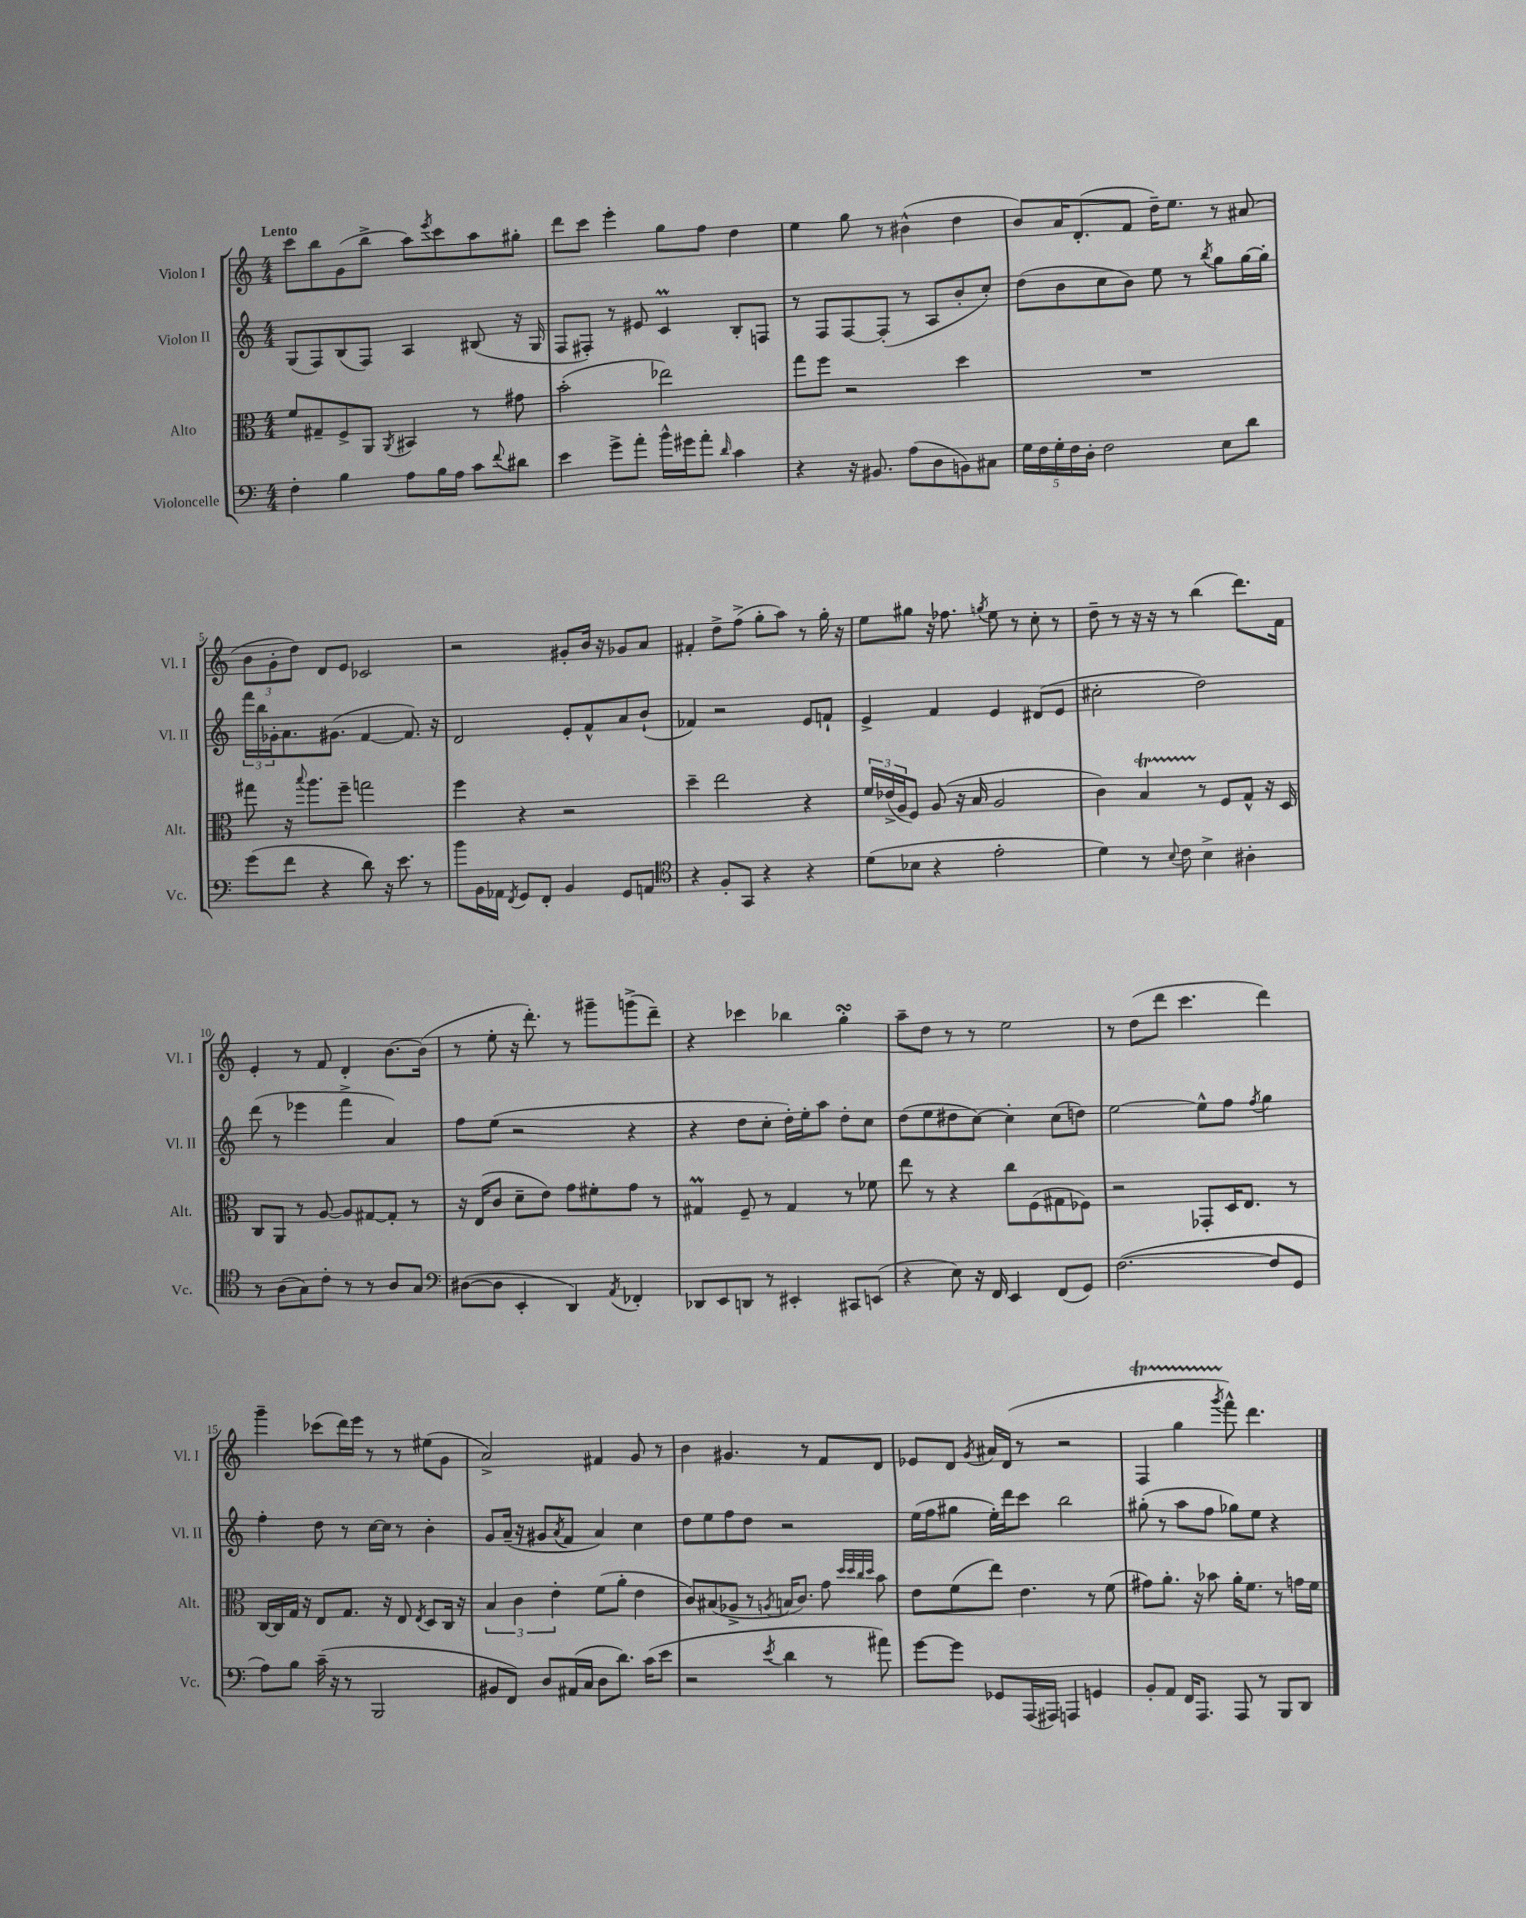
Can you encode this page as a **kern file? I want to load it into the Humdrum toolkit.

**kern	**kern	**kern	**kern
*part4	*part3	*part2	*part1
*staff4	*staff3	*staff2	*staff1
*I"Violoncelle	*I"Alto	*I"Violon II	*I"Violon I
*I'Vc.	*I'Alt.	*I'Vl. II	*I'Vl. I
*clefF4	*clefC3	*clefG2	*clefG2
*k[]	*k[]	*k[]	*k[]
*M4/4	*M4/4	*M4/4	*M4/4
=1	=1	=1	=1
!	!	!	!LO:TX:a:B:t=Lento
4F'\	8f/L	(8G/L	8ccc\L
.	8G#X~/	8F/)	8bb\
4B\	8F^/	(8B/	(8g\
.	8AA/J	8F/J)	8bb^\J
.	8qAA/	.	.
8A\L	4BB#X/	4A/	8aa\L)
.	.	.	8qeee/
16B\L	.	.	8ccc\
16A\JJ	.	.	.
8c\L	8r	(8B#X/	8aa\
8qqf/	.	.	.
8d#X\J	8g#X\	16r	8gg#X'\J
.	.	16G/	.
=2	=2	=2	=2
4e\	(2b'\	8F/L	8ddd\L
.	.	8F#X'/J)	8ccc\J
8g^\L	.	8r	4eee'\
8a'\J	.	8e#X/	.
16b^^\LL	2ee-X\)	4cM/	8gg\L
16g#X\J	.	.	.
8a'\J	.	.	8ff\J
16qqd/	.	.	.
4c\	.	8B'/L	4dd\
.	.	8Fn/J	.
=3	=3	=3	=3
4r	8gg\L	8r	4ee\
.	8ff\J	8F/L	.
16r	2r	[8F/	8gg\
8.BB#X/	.	.	.
.	.	(8F'/J]	8r
(8A\L	.	8r	(4b#X^^\
8D\	.	8A/L	.
8BBn\)	4dd\	8b'/	4dd\
8C#X\J	.	8cc'/J)	.
=4	=4	=4	=4
20G\LL	1r	(8dd\L	8b/L)
20F\	.	.	.
20G'\	.	.	.
.	.	8b\	16a/K
20F\	.	.	.
.	.	.	(8.d'/
20D'\JJ	.	.	.
2F\	.	8cc\	.
.	.	8b\J)	8f/J
.	.	8ee\	16dd~\KL)
.	.	.	8.ee\J
.	.	8r	.
.	.	8qbb/	.
8E\L	.	8gg\L	8r
8d\J	.	[16gg\L	(8a#X/
.	.	16gg'\JJ]	.
!!LO:LB:g=z
=5	=5	=5	=5
(8g\L	8gg#X\	24fff\LL	12b\L
.	.	24bb\	.
.	.	24g-X'\J	12g'\
8f\J	16r	8.a\	.
.	.	.	12dd\J)
.	8qqbb/	.	.
.	8.aa\L	.	.
4r	.	.	8d/L
.	.	(8.g#X\J	.
.	8ff~\J	.	8e/J
8d\)	2ggn\	[4f/	2c-X/
16r	.	.	.
8.e\	.	.	.
.	.	8.f/])	.
8r	.	.	.
.	.	16r	.
=6	=6	=6	=6
8b\L	4ff\	2d/	2r
16BB\L	.	.	.
16AA-X\JJ	.	.	.
8qFF/	.	.	.
8GG/L	4r	.	.
8FF'/J	.	.	.
4BB/	2r	8e'/L	8g#X'/L
.	.	8f^^/	16b/Jk
.	.	.	16r
8GG/L	.	8a/	8g-X/L
8AAn/J	.	(8b`/J	8a/J
=7	=7	=7	=7
*clefC4	*	*	*
4r	4dd~\	4f-X/)	4f#X'/
8F'/L	2ee\	2r	8dd^\L
8GG/J	.	.	(8ff^\J
4r	.	.	8gg'\L
.	.	.	8aa\J)
4r	4r	8e/L	8r
.	.	8fn`/J	16gg'\
.	.	.	16r
=8	=8	=8	=8
(8d\L	24f/LL	4e^/	8ee\L
.	(24e-X^/	.	.
.	24A/J	.	.
8B-X\J	8F/J)	.	8gg#X\J
4r	(8A/	4f/	16r
.	.	.	8.ff-X\
.	16r	.	.
.	16B/	.	.
.	.	.	8qggn/
2e'\	2A/	4e/	8ee\
.	.	.	8r
.	.	(8d#X/L	8cc'\
.	.	8e/J	8r
=9	=9	=9	=9
4d\)	4c\)	2cc#X'\	8dd~\
.	.	.	8r
8r	4Bt/	.	16r
.	.	.	16r
8qqB/	.	.	.
8c\	.	.	8r
4B^\	8r	2dd\)	(4bb\
.	8F/L	.	.
4A#X'\	8G^^/J	.	8.ddd\L)
.	16r	.	.
.	16D/	.	16f\Jk
!!LO:LB:g=z
=10	=10	=10	=10
8r	8C/L	(8ddd\	4e'/
(8A\L	8AA/J	8r	.
8G\)	8r	4eee-X\	8r
8c'\J	[8A/	.	8f/
8r	8A/L]	4fff^\	4d'/
8r	[8G#X/	.	.
8A/L	8G#'/J]	4a/)	[8.b\L
8G/J	8r	.	.
.	.	.	(16b\Jk]
=11	=11	=11	=11
*clefF4	*	*	*
([8D#X\L	16r	8ff\L	8r
.	(16E/KL	.	.
8D#\J]	8c/J	(8ee\J	8ee'\
4EE'/	8d~\L	2r	16r
.	.	.	8.ddd'\)
.	8e\J)	.	.
4DD/)	8g\L	.	8r
.	8f#X'\	.	8ggg#X~\L
8qAA/	.	.	.
4FF-X'/	8g\J	4r	(8gggn^\
.	8r	.	8ddd~\J)
=12	=12	=12	=12
8DD-X/L	4G#Xm/	4r	4r
8EE/	.	.	.
8DDn/J	8F~/	8dd\L	4ccc-X\
8r	8r	8cc'\J	.
4EE#X'/	4G#/	16dd'\LL)	4bb-X\
.	.	16ee'\J	.
.	.	8aa\J	.
8CC#X/L	8r	8dd'\L	4ggsSSS'\
(8EEn/J	8f-X\	8cc\J	.
=13	=13	=13	=13
4r	8ee\	(8dd\L	8aa~\L
.	8r	8ee\	8dd\J
8E\)	4r	8dd#X\	8r
16r	.	[8cc\J)	8r
16FF/	.	.	.
4EE/	8cc\L	4cc'\]	2ee\
.	(8F\	.	.
(8FF/L	8G#X\	(8cc\L	.
8GG/J)	8F-X\J)	8ddn\J)	.
=14	=14	=14	=14
([2.F\	2r	[2ee\	8r
.	.	.	(8dd\L
.	.	.	8ddd\J
.	.	.	4.ccc\
.	8GG-X'/L	8ee^^\L]	.
.	16D/K	8ff\J	.
.	8.E/J	.	.
.	.	8qff/	.
8F/L]	.	4gg\	4ddd\)
8GG/J	8r	.	.
!!LO:LB:g=z
=15	=15	=15	=15
8A\L)	[16C/LL	4ff'\	4ggg~\
.	16C/]	.	.
8B\J	16G/JJ	.	.
.	16r	.	.
(16c~\	8E/L	8dd\	(8ccc-X\L
16r	.	.	.
8r	8.G/J	8r	16ddd\L)
.	.	.	16eee\JJ
2BBB/	.	[16cc\LL	8r
.	16r	16cc\JJ]	.
.	8E/	8r	8r
.	8qE/	.	.
.	8D/L	4b'\	(8ee#X\L
.	16C/Jk	.	8g\J
.	16r	.	.
=16	=16	=16	=16
8BB#X/L	6B/	8g/L	2a^/)
8FF/J)	.	(16a~/Jk	.
.	6c\	.	.
.	.	16r	.
8D/L	.	8g#X/L	.
.	6e'\	.	.
.	.	8qa/	.
(16AA#X/L	.	8f/J	.
16C/JJ	.	.	.
8D\L	(8f\L	4a/)	4f#X/
8.d\J)	8a'\J	.	.
.	4e\	4cc\	8g/
(16c\KL	.	.	.
8e\J	.	.	8r
=17	=17	=17	=17
2r	8c/L)	8dd\L	4b\
.	(8B#X/	8ee\	.
.	8A-X^/J	8ff\	4.g#X/
.	8r	8dd\J	.
8qe/	8qAn/	.	.
4d\	16Bn/KL	2r	.
.	8.c/J)	.	.
.	.	.	8r
8r	8g\	.	8f/L
.	32qqdd/LLL	.	.
.	32qqdd/	.	.
.	32qqcc/	.	.
.	32qqdd/JJJ	.	.
8a#X\)	8b\	.	8d/J
=18	=18	=18	=18
[8g\L	8e\L	(16ee\LL	8e-X/L
.	.	16ff\J	.
8g\J]	(8f\	8gg#X\J	8d/J
.	.	.	8qg/
8GG-X/L	8ee\J)	16ee'\LL)	16a#X/LL
.	.	16ddd\J	(16d/JJ
(16AAA/L	4.e\	8ccc\J	8r
16AAA#X/JJ)	.	.	.
4AAAn/	.	2bb\	2r
4GGn/	8r	.	.
.	(8f\	.	.
=19	=19	=19	=19
8BB'/L	8g#X\L)	(8gg#X'\	4FT/
8AA/J	8.a'\J	8r	.
16FF/KL	.	8aa\L	4ggTTT\
8.AAA/J	16r	.	.
.	8b-X\	8ff\J	.
.	.	.	8qggg/
8AAA/	16a'\KL	8gg-X\L)	8fff^^\)
.	8.f\J	.	.
8r	.	8ee\J	4.ddd\
8BBB/L	8r	4r	.
8DD/J	16gn\LL	.	.
.	16f\JJ	.	.
==	==	==	==
*-	*-	*-	*-
